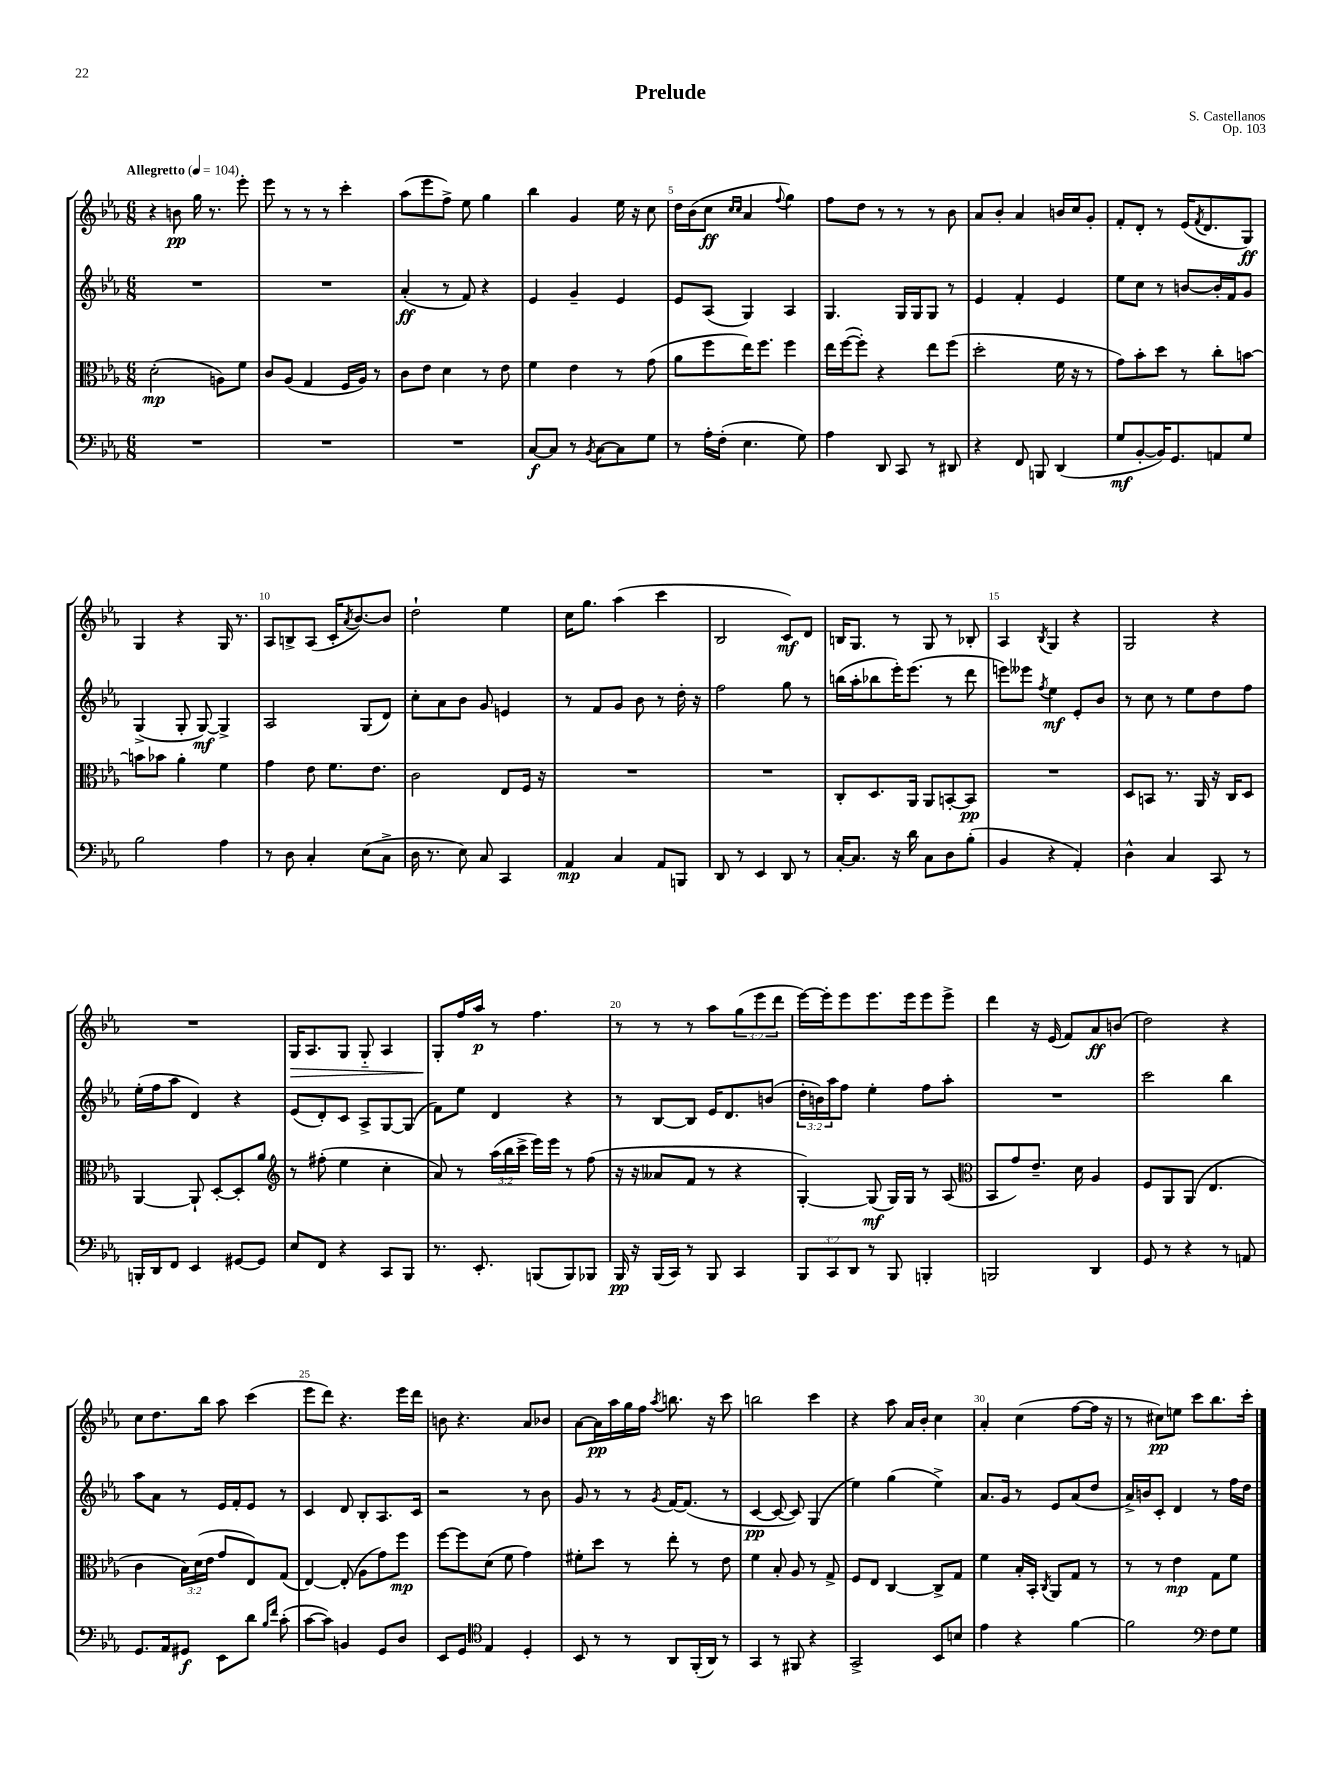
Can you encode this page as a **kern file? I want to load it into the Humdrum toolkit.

**kern	**kern	**kern	**kern
*staff4	*staff3	*staff2	*staff1
*clefF4	*clefC3	*clefG2	*clefG2
*k[b-e-a-]	*k[b-e-a-]	*k[b-e-a-]	*k[b-e-a-]
*M6/8	*M6/8	*M6/8	*M6/8
*MM104	*MM104	*MM104	*MM104
2.r	(2d'	2.r	4r
.	.	.	8b
.	.	.	16gg
.	.	.	8.r
.	8A)	.	.
.	8f	.	8eee-'
=	=	=	=
2.r	8c	2.r	8eee-
.	(8A-	.	8r
.	4G	.	8r
.	.	.	8r
.	16F	.	4ccc'
.	16A-)	.	.
.	8r	.	.
=	=	=	=
2.r	8c	(4a-'	(8aa-
.	8e-	.	8eee-
.	4d	8r	8ff^)
.	.	8f)	8ee-
.	8r	4r	4gg
.	8e-	.	.
=	=	=	=
[8C	4f	4e-	4bb-
8C]	.	.	.
8r	4e-	4g~	4g
8qBB-	.	.	.
[8C	.	.	.
8C]	8r	4e-	16ee-
.	.	.	16r
8G	(8g	.	8cc
=	=	=	=
8r	8a-	8e-	16dd
.	.	.	(16b-
16A-'	8ff	(8A-	8cc
(16F'	.	.	.
.	.	.	16qqcc
.	.	.	16qqcc
4.E-	16ee-)	4G)	4a-
.	8.ff	.	.
.	.	.	8qqff
.	4ff	4A-	4gg)
8G)	.	.	.
=	=	=	=
4A-	16ee-	4.G	8ff
.	([16ff	.	.
.	8ff'])	.	8dd
8DD	4r	.	8r
8CC	.	16G	8r
.	.	16G	.
8r	8ee-	8G	8r
8DD#	(8ff	8r	8b-
=	=	=	=
4r	2dd'	4e-	8a-
.	.	.	8b-'
8FF	.	4f'	4a-
8BBB	.	.	.
(4DD	16f	4e-	16b
.	16r	.	16cc
.	8r	.	8g'
=	=	=	=
8G	8g)	8ee-	8f'
[8BB-'	8b-'	8cc	8d'
16BB-])	8dd	8r	8r
8.GG	.	.	.
.	8r	[8b	(16e-
.	.	.	8qf
.	.	.	8.d
8AA	8cc'	16b']	.
.	.	16f	.
8G	[8b	8g	8G)
=	=	=	=
2B-	8b]	(4G^	4G
.	8b-	.	.
.	4a-'	8G'	4r
.	.	[8G)	.
4A-	4f	4G^]	16G
.	.	.	8.r
=	=	=	=
8r	4g	2A-	8A-
8D	.	.	8B^
4C'	8e-	.	(8A-
.	8.f	.	16c'
.	.	.	8qa-
.	.	.	[8.b-)
(8E-	.	(8G	.
.	8.e-	.	.
8C^	.	8d)	8b-]
=	=	=	=
16D	2c	8cc'	2dd`
8.r	.	.	.
.	.	8a-	.
8E-)	.	8b-	.
8C	.	8g	.
4CC	8E-	4e	4ee-
.	16F	.	.
.	16r	.	.
=	=	=	=
4AA-	2.r	8r	16cc
.	.	.	8.gg
.	.	8f	.
4C	.	8g	(4aa-
.	.	8b-	.
8AA-	.	8r	4ccc
8BBB	.	16dd'	.
.	.	16r	.
=	=	=	=
8DD	2.r	2ff	2B-
8r	.	.	.
4EE-	.	.	.
8DD	.	8gg	8c)
8r	.	8r	8d
=	=	=	=
[16C'	8C'	(16bb	16B
8.C]	.	16aa-'	8.G
.	8.D	8bb-	.
16r	.	16eee-')	8r
16d	16AA-	(8.eee-	.
8C	8AA-	.	8G
8D	[8BB'	8r	8r
(8B-'	8BB]	8ddd	8B-'
=	=	=	=
4BB-	2.r	8eee)	4A-
.	.	8eee--	.
.	.	8qff	8qB-
4r	.	4ee-	4G
4AA-')	.	8e-'	4r
.	.	8b-	.
=	=	=	=
4D^^	8D	8r	2G
.	8BB	8cc	.
4C	8.r	8r	.
.	.	8ee-	.
.	16AA-	.	.
8CC	16r	8dd	4r
.	16C	.	.
8r	8D	8ff	.
=	=	=	=
16BBB'	[4AA-	(16ee-'	2.r
16DD	.	16ff	.
8FF	.	8aa-	.
4EE-	8AA-`]	4d)	.
.	[8D'	.	.
[8GG#	8D']	4r	.
8GG#]	8a-	.	.
=	=	=	=
*	*clefG2	*	*
8E-	8r	(8e-	16G
.	.	.	8.A-
8FF	(8ff#'	8d')	.
4r	4ee-	8c	8G
.	.	8A-^	8G'~
8CC	4cc'	[8G	4A-
8BBB-	.	(8G]	.
=	=	=	=
8.r	8a-)	8f)	8G'
.	8r	8ee-	16ff
8.EE-'	.	.	16aa-
.	(24aa-	4d	8r
.	24bb-	.	.
.	24ccc^	.	.
(8BBB	16eee-)	.	4.ff
.	16eee-	.	.
8BBB)	8r	4r	.
8BBB-	(8ff	.	.
=	=	=	=
16BBB-	16r	8r	8r
16r	16r	.	.
(16BBB-	8a--	[8B-	8r
16CC)	.	.	.
8r	8f	8B-]	8r
8BBB-	8r	16e-	8aa-
.	.	8.d	.
4CC	4r	.	(12gg
.	.	.	12eee-
.	.	(8b	.
.	.	.	12ddd
=	=	=	=
12BBB-	[4G')	24dd'	[16eee-)
.	.	24b)	.
.	.	.	16eee-']
12CC	.	24aa-	.
.	.	8ff	8eee-
12DD	.	.	.
8r	(8G]	4ee-'	8.eee-
8BBB-	16G)	.	.
.	16G	.	16eee-
4BBB'	8r	8ff	8eee-
.	(8A-	8aa-'	8eee-^
=	=	=	=
*	*clefC3	*	*
2BBB	8BB-	2.r	4ddd
.	8g)	.	.
.	8.e-~	.	16r
.	.	.	(16e-
.	.	.	8f)
.	16d	.	.
4DD	4A-	.	8a-
.	.	.	(8b
=	=	=	=
8GG	8F	2ccc	2dd)
8r	8AA-	.	.
4r	(8AA-	.	.
.	4.E-	.	.
8r	.	4bb-	4r
8AA	.	.	.
=	=	=	=
8.GG	4c	8aa-	8cc
.	.	8a-	8.dd
16AA-	.	.	.
8GG#	24B-)	8r	.
.	(24d	.	.
.	.	.	16bb-
.	24e-	.	.
8EE-	8g	16e-	8aa-
.	.	16f'	.
8d	8E-)	8e-	(4ccc
16qqB-	.	.	.
16qqf	.	.	.
(8c'	(8G	8r	.
=	=	=	=
[8c	[4E-)	4c	8eee-
8c])	.	.	8ddd)
4BB	(8E-']	8d	4.r
.	8A-	8B-'	.
8GG	8g)	8.A-	.
8D	8ff	.	16eee-
.	.	16c	16ddd
=	=	=	=
8EE-	[8ff	2r	8b
8GG	8ff]	.	4.r
*clefC4	*	*	*
4E-	(8d	.	.
.	8f	.	.
4D'	4g)	8r	8a-
.	.	8b-	8b-
=	=	=	=
8BB-	8f#'	8g	[8a-
8r	8dd	8r	16a-]
.	.	.	16aa-
8r	8r	8r	16gg
.	.	.	16ff
.	.	8qg	8qaa-
8AA-	8ee-'	[16f	8.bb
.	.	(8.f]	.
(16FF'	8r	.	.
16AA-)	.	.	16r
8r	8e-	8r	8ccc
=	=	=	=
4GG	4f	[4c	2bb
8r	8B-'	8c_	.
8FF#	8A-	8c])	.
4r	8r	(4G	4ccc
.	8G^	.	.
=	=	=	=
2GG^	8F	4ee-)	4r
.	8E-	.	.
.	[4C	(4gg	8aa-
.	.	.	16a-
.	.	.	16b-'
8BB-	8C^]	4ee-^)	4cc
8B	8G	.	.
=	=	=	=
4e-	4f	8.a-	4a-'
.	.	16g	.
4r	16B-'	8r	(4cc
.	16BB-'	.	.
.	8qC	.	.
.	8AA-	8e-	.
[4f	8G	(8a-	[8ff
.	8r	8dd	16ff]
.	.	.	16r
=	=	=	=
2f]	8r	16a-^)	8r
.	.	16b	.
.	8r	8c'	8cc#)
.	4e-	4d	8ee
.	.	.	8ccc
*clefF4	*	*	*
8F	8G	8r	8.bb-
8G	8f	16ff	.
.	.	16dd	16ccc'
==	==	==	==
*-	*-	*-	*-
